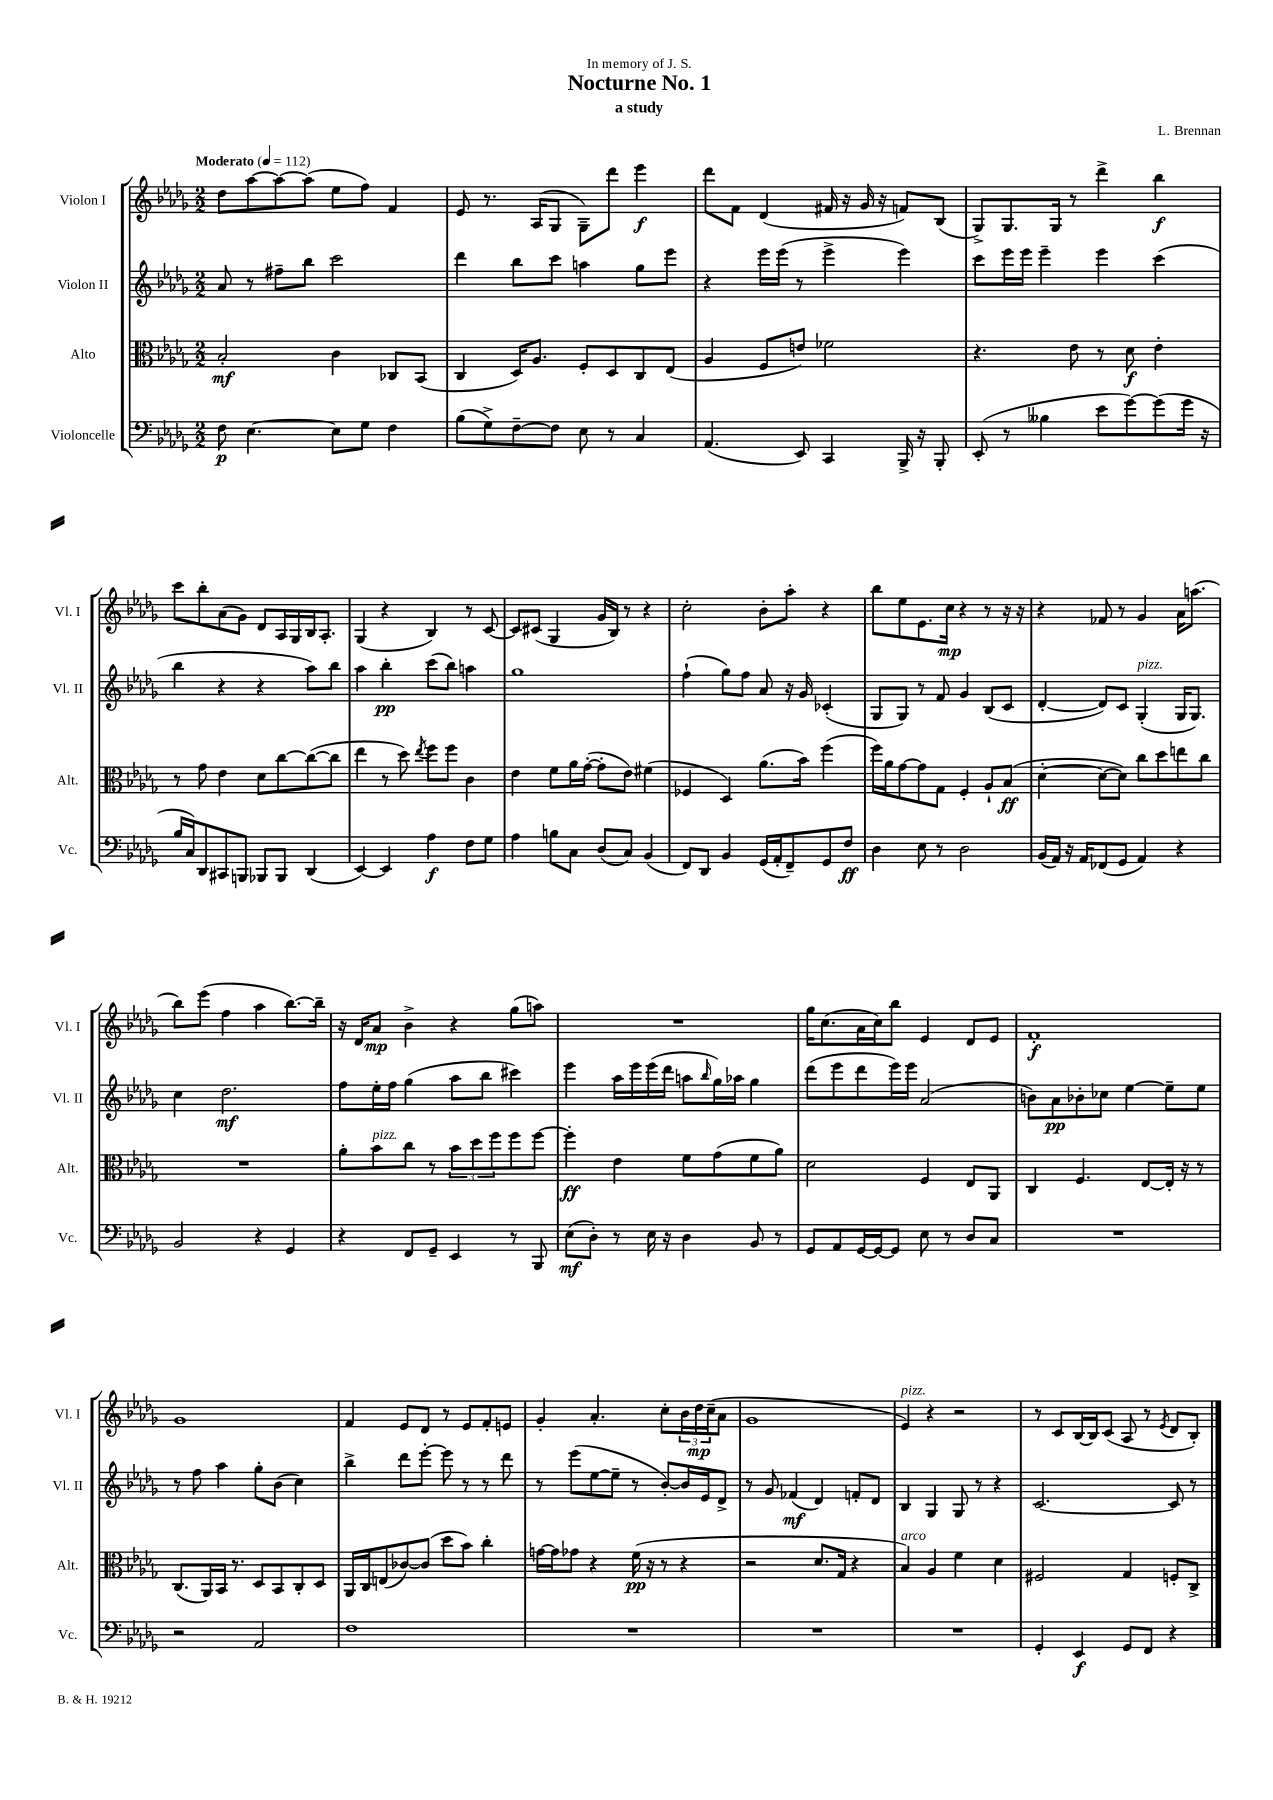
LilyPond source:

\header { title = "Nocturne No. 1" composer = "L. Brennan" subtitle = "a study" dedication = "In memory of J. S." }
<<
\new StaffGroup <<
\new Staff = "s0" \with { instrumentName = "Violon I" shortInstrumentName = "Vl. I" } {
    \clef treble \key des \major \numericTimeSignature \time 2/2 \tempo "Moderato" 4 = 112
    des''8 aes''8~ aes''8~ aes''8( ees''8 f''8) f'4 |
    ees'8 r8. aes16( ges8 ges8--) des'''8 ees'''4\f |
    des'''8 f'8 des'4( fis'16 r16 ges'16 r16 f'8) bes8( |
    ges8->) ges8. ges16 r8 des'''4-> bes''4\f |
    c'''8 bes''8-. aes'8( ges'8) des'8 aes16 ges16 bes16 aes8.-. |
    ges4( r4 bes4) r8 c'8~ |
    c'8 cis'8( ges4 ges'16 bes16) r8 r4 |
    c''2-. bes'8-. aes''8-. r4 |
    bes''8 ees''8 ees'8. c''16\mp r4 r8 r16 r16 |
    r4 fes'8 r8 ges'4 aes'16 a''8.( |
    bes''8) ees'''8( f''4 aes''4 bes''8.~) bes''16-- |
    r16 des'16 aes'8\mp bes'4-> r4 ges''8( a''8) |
    R1 |
    ges''16 c''8.( aes'16 c''16) bes''8 ees'4 des'8 ees'8 |
    f'1-.\f |
    ges'1 |
    f'4 ees'8 des'8 r8 ees'8 f'8-. e'8 |
    ges'4-. aes'4.-. c''8-. \tuplet 3/2 { bes'16 des''16\mp c''16--( } aes'8 |
    ges'1 |
    ees'4^\markup { \italic "pizz." }) r4 r2 |
    r8 c'8 bes16~ bes16 c'8( aes8 r8 \acciaccatura { ees'8 } des'8 bes8-.) \bar "|." |
}
\new Staff = "s1" \with { instrumentName = "Violon II" shortInstrumentName = "Vl. II" } {
    \clef treble \key des \major \numericTimeSignature \time 2/2
    aes'8 r8 fis''8-- bes''8 c'''2 |
    des'''4 bes''8 c'''8 a''4 ges''8 ees'''8 |
    r4 ees'''16 ees'''16( r8 ees'''4-> ees'''4) |
    c'''8 ees'''16 ees'''16 ees'''4-- ees'''4 c'''4( |
    bes''4 r4 r4 aes''8) bes''8 |
    aes''4 bes''4-.\pp c'''8( bes''8) a''4 |
    ges''1 |
    f''4-!( ges''8) f''8 aes'8 r16 ges'16 ces'4-.( |
    ges8 ges8) r8 f'8 ges'4 bes8( c'8 |
    des'4~-. des'8) c'8 ges4-.^\markup { \italic "pizz." }( ges16 ges8.) |
    c''4 des''2.\mf |
    f''8 ees''16-. f''16 ges''4( aes''8 bes''8 cis'''4) |
    ees'''4 aes''16 ees'''16 ees'''16( des'''16 a''8 \grace { bes''16 } ges''16) aes''16 ges''4 |
    des'''8( ees'''8 des'''8 ees'''16) ees'''16 aes'2( |
    b'8) aes'8\pp bes'8-. ces''8 ees''4~ ees''8-- ees''8 |
    r8 f''8 aes''4 ges''8-. bes'8( c''4) |
    bes''4-> des'''8 ees'''8~-. ees'''8 r8 r8 des'''8 |
    r8 ees'''8( ees''8~ ees''8-- r8 bes'8~-.) bes'16 ees'16 des'8-> |
    r8 ges'8 fes'4\mf( des'4) f'8-. des'8 |
    bes4 ges4 ges8 r8 r4 |
    c'2.~ c'8 r8 \bar "|." |
}
\new Staff = "s2" \with { instrumentName = "Alto" shortInstrumentName = "Alt." } {
    \clef alto \key des \major \numericTimeSignature \time 2/2
    bes2-.\mf c'4 ces8 bes,8( |
    c4 des16) aes8. f8-. des8 c8 ees8( |
    aes4 f8 e'8) fes'2 |
    r4. ees'8 r8 des'8\f ees'4-. |
    r8 ges'8 ees'4 des'8 c''8~ c''8~( c''8 |
    ees''4 r8 des''8) \acciaccatura { ees''8 } f''8 f''8 c'4 |
    ees'4 f'8 aes'16 ges'16~-.( ges'8-. ees'8) fis'4( |
    fes4 des4) aes'8.( bes'16) f''4( |
    f''16) aes'16 ges'8~ ges'8 ges8 f4-. aes8-! bes8\ff( |
    des'4~-. des'8~ des'8) c''8 des''8 e''8 c''8 |
    R1 |
    aes'8-. bes'8^\markup { \italic "pizz." } c''8 r8 \tuplet 3/2 { bes'8 des''8 f''8 } f''8 f''8~ |
    f''4-.\ff ees'4 f'8 ges'8( f'8 aes'8) |
    des'2 f4 ees8 aes,8 |
    c4 f4. ees8~ ees16-. r16 r8 |
    c8.( aes,16) bes,16 r8. des8 bes,8 c8-. des8 |
    aes,16 c16 e8( ces'8~) ces'8( des''8 bes'8) c''4-. |
    g'16~ g'16 ges'8 r4 f'16\pp( r16 r8 r4 |
    r2 des'8. ges16 r4 |
    bes4^\markup { \italic "arco" }) aes4 f'4 des'4 |
    fis2 ges4 f8-. c8-> \bar "|." |
}
\new Staff = "s3" \with { instrumentName = "Violoncelle" shortInstrumentName = "Vc." } {
    \clef bass \key des \major \numericTimeSignature \time 2/2
    f8\p ees4.~ ees8 ges8 f4 |
    bes8( ges8->) f8~-- f8 ees8 r8 c4 |
    aes,4.( ees,8) c,4 bes,,16-> r16 bes,,8-. |
    ees,8-.( r8 beses4 ees'8 ges'8~) ges'8( ges'16 r16 |
    bes16 c16) des,8 cis,8 b,,8 bes,,8 bes,,8 des,4( |
    ees,4~) ees,4 aes4\f f8 ges8 |
    aes4 b8 c8 des8( c8) bes,4( |
    f,8) des,8 bes,4 ges,16( aes,16-. f,8--) ges,8 f8\ff |
    des4 ees8 r8 des2 |
    bes,16( aes,16) r16 aes,16 fes,8( ges,8 aes,4) r4 |
    bes,2 r4 ges,4 |
    r4 f,8 ges,8-- ees,4 r8 bes,,8 |
    ees8\mf( des8-.) r8 ees16 r16 des4 bes,8 r8 |
    ges,8 aes,8 ges,16~ ges,16~ ges,8 ees8 r8 des8 c8 |
    R1 |
    r2 aes,2 |
    f1 |
    R1 |
    R1 |
    R1 |
    ges,4-. ees,4\f ges,8 f,8 r4 \bar "|." |
}
>>
>>
\layout { \context { \Score \remove "Bar_number_engraver" } }
